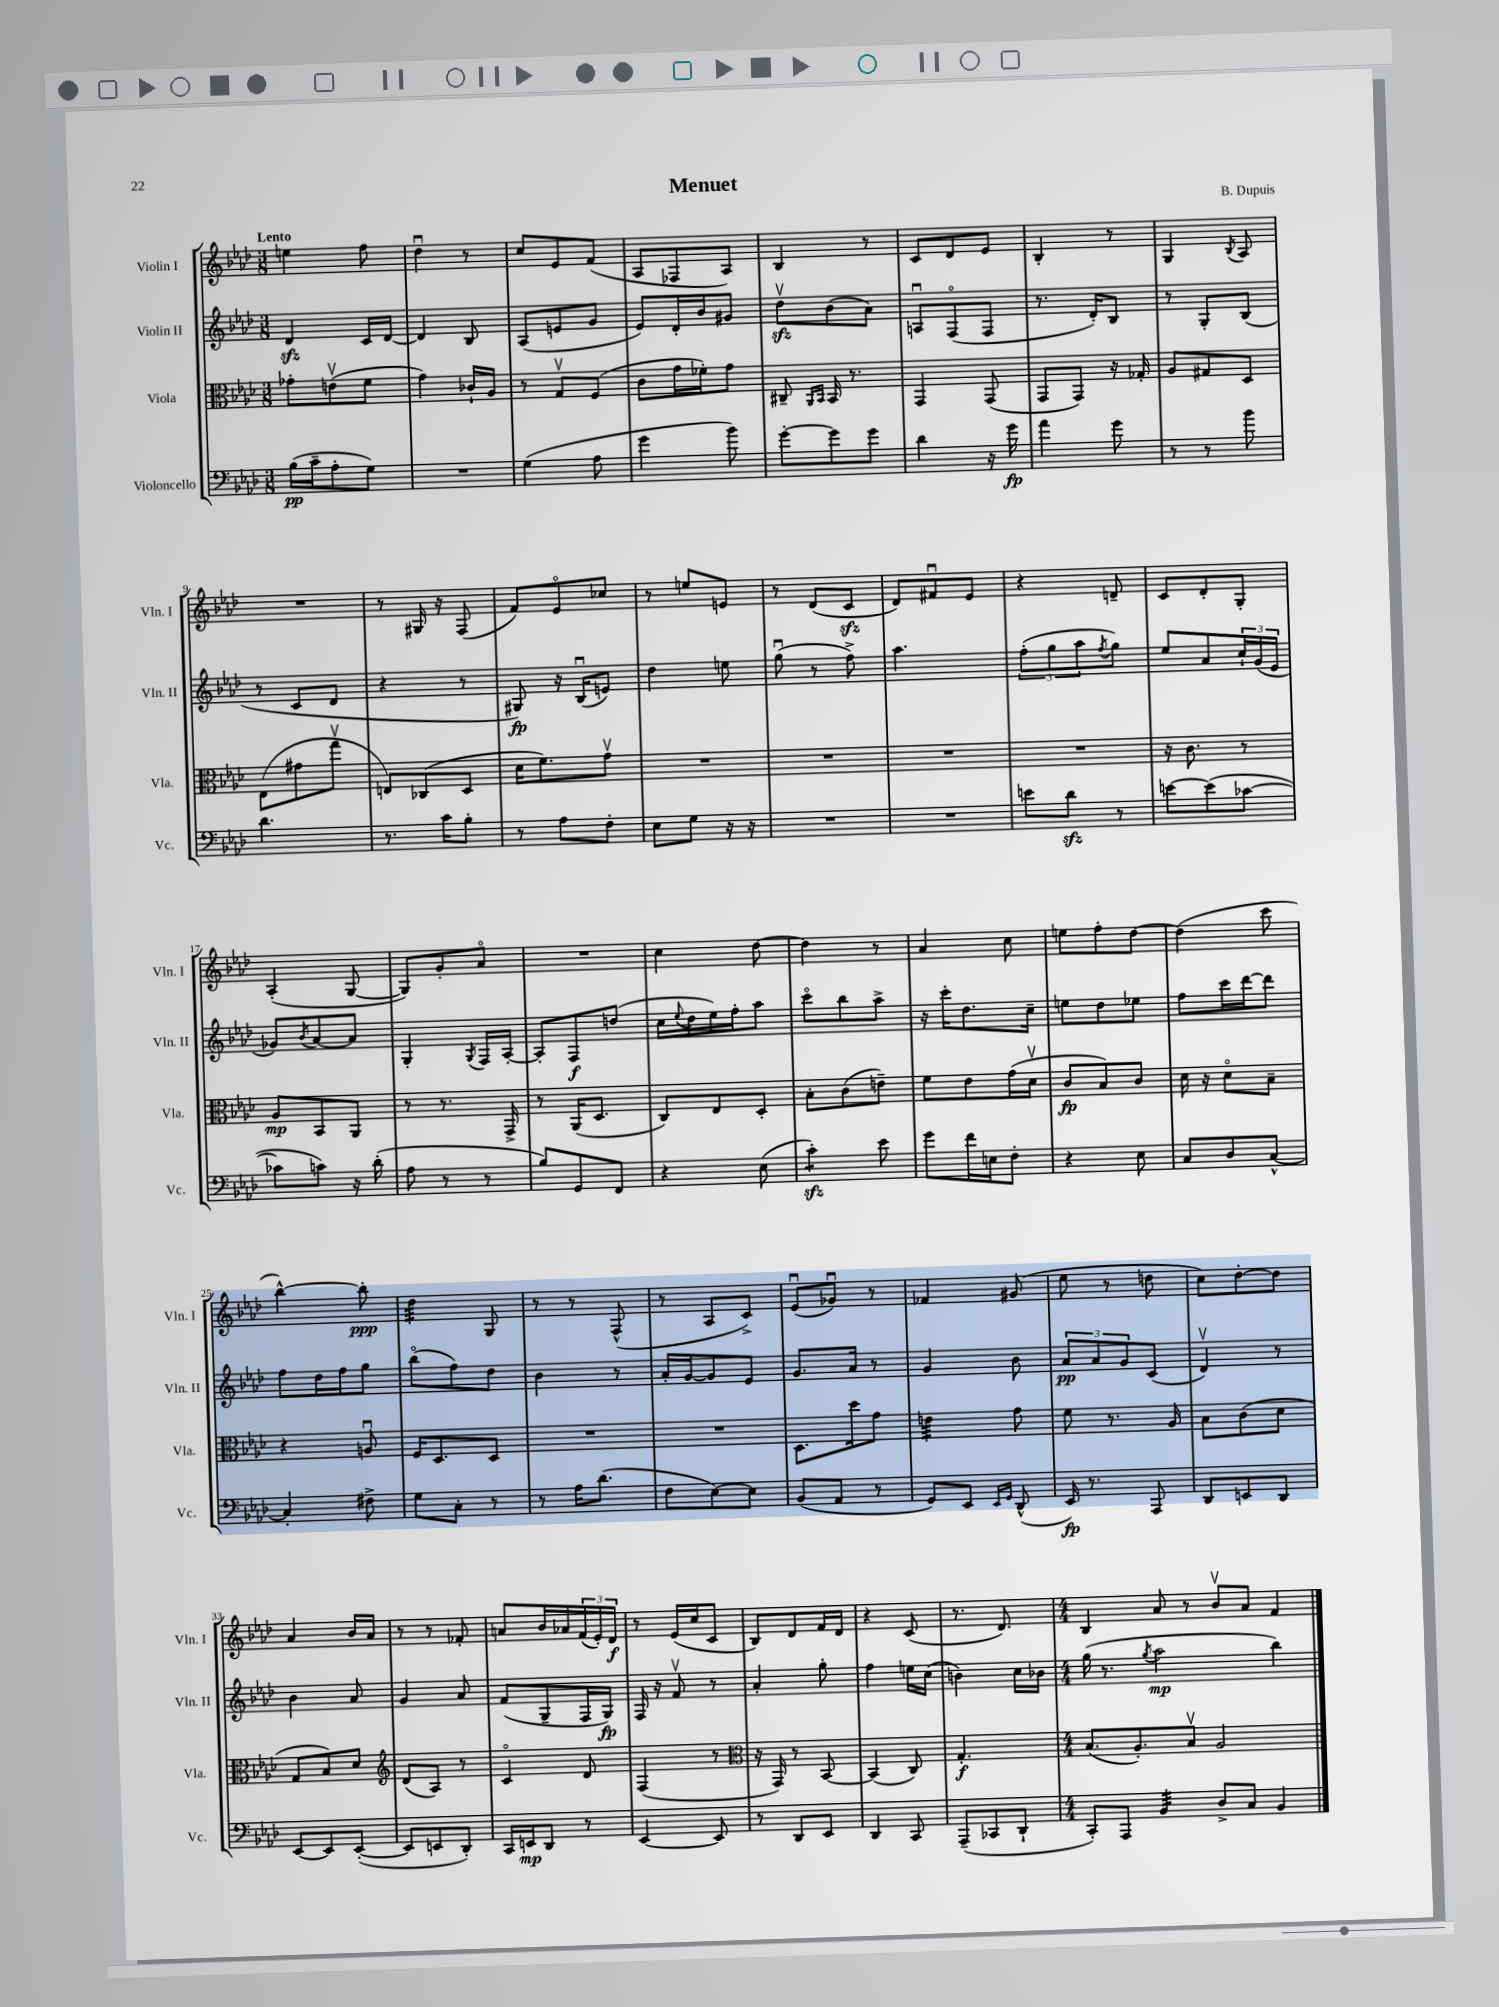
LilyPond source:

\header { title = "Menuet" composer = "B. Dupuis" }
<<
\new StaffGroup <<
\new Staff = "s0" \with { instrumentName = "Violin I" shortInstrumentName = "Vln. I" } {
    \clef treble \key aes \major \numericTimeSignature \time 3/8 \tempo "Lento"
    e''4 f''8 |
    des''4\downbow r8 |
    c''8 ees'8 f'8( |
    aes8 fes8 aes8) |
    bes4 r8 |
    c'8 des'8 ees'8 |
    bes4-. r8 |
    g4 \acciaccatura { bes8 } aes8 |
    R4. |
    r8 gis16 r16 f8( |
    f'8) ees'8\flageolet ces''8 |
    r8 e''8 e'8 |
    r8 des'8( c'8\sfz |
    des'8) fis'8\downbow ees'8 |
    r4 d'8-- |
    c'8 des'8-. g8-. |
    aes4-.( g8~ |
    g8) g'8-. aes'8\flageolet |
    R4. |
    c''4 des''8~ |
    des''4 r8 |
    aes'4 c''8 |
    e''8 f''8-. des''8~ |
    des''4( c'''8 |
    bes''4~-^) bes''8-.\ppp |
    des''4:32 g8 |
    r8 r8 f8-^( |
    r8 aes8 c'8->) |
    ees'8\downbow( ges'8\downbow) r8 |
    fes'4 gis'8( |
    ees''8 r8 d''8 |
    c''8) des''8~-. des''8 |
    aes'4 bes'16 aes'16 |
    r8 r8 fes'8-. |
    a'8 bes'16 aes'16 \tuplet 3/2 { f'16( ees'16-.) des'16\f } |
    r8 ees'16( c''16 c'8 |
    bes8) des'8 f'16 des'16 |
    r4 c'8( |
    r8. des'8.) |
    \numericTimeSignature \time 4/4 bes4 aes'8 r8 bes'8\upbow aes'8 f'4 \bar "|." |
}
\new Staff = "s1" \with { instrumentName = "Violin II" shortInstrumentName = "Vln. II" } {
    \clef treble \key aes \major \numericTimeSignature \time 3/8
    des'4\sfz c'16 des'16~ |
    des'4 bes8 |
    aes8( e'8 g'8 |
    ees'8) des'16-. bes'16 gis'8 |
    des''8\upbow\sfz bes'8( aes'8) |
    a8\downbow f8\flageolet( f8 |
    r8. des'16-.) bes8 |
    r8 g8-. bes8( |
    r8 c'8 des'8 |
    r4 r8 |
    gis8\fp) r16 bes16\downbow( e'8) |
    des''4 e''8 |
    g''8\downbow( r8 f''8->) |
    aes''4. |
    \tuplet 3/2 { f''8-.( g''8 aes''8 } \acciaccatura { f''8 } g''8) |
    ees''8 aes'8 \tuplet 3/2 { c''16-! g'16( ees'16 } |
    ges'8) \acciaccatura { bes'8 } aes'8~ aes'8 |
    g4-. \acciaccatura { g8 } f16 aes16~-. |
    aes8-. f8\f d''8( |
    c''16 \appoggiatura { ees''8 } des''16 ees''16) f''16-. aes''8 |
    c'''8\flageolet bes''8 aes''8-> |
    r16 c'''16-. des''8. c''16-- |
    e''8 des''8 ees''8 |
    f''8 c'''16 des'''16~ des'''8 |
    f''8 des''16 f''16 g''8 |
    bes''8\flageolet( f''8) des''8 |
    bes'4 r8 |
    aes'16-. g'16~ g'8 ees'8 |
    g'8. aes'16 r8 |
    g'4 bes'8 |
    \tuplet 3/2 { aes'8\pp aes'8 g'8 } c'8( |
    des'4\upbow) r8 |
    bes'4 aes'8 |
    g'4 aes'8 |
    f'8( g8-- f16 g16\fp) |
    f16 r16 f'8\upbow r8 |
    aes'4-. g''8-. |
    f''4 e''16 c''16( |
    b'4) c''16 bes'16 |
    \numericTimeSignature \time 4/4 g''16( r8. \acciaccatura { g''8 } aes''2\mp bes''4) \bar "|." |
}
\new Staff = "s2" \with { instrumentName = "Viola" shortInstrumentName = "Vla." } {
    \clef alto \key aes \major \numericTimeSignature \time 3/8
    ges'8-. e'8\upbow( f'8 |
    g'4) ces'16-! aes16 |
    r8 g8\upbow f8( |
    c'8 g'16 fes'16-.) g'8 |
    cis8-- \grace { aes,16 bes,16 } bes,16 r8. |
    g,4 g,8( |
    g,8 g,8) r16 ges16-. |
    aes8 gis8 des8 |
    ees8( gis'8 g''8\upbow |
    e8) ces8( des8 |
    des'16 f'8.) g'8\upbow |
    R4. |
    R4. |
    R4. |
    R4. |
    r16 c'8. r8 |
    aes8\mp bes,8 aes,8 |
    r8 r8. g,16-> |
    r8 aes,16( des8. |
    c8) ees8 des8-. |
    bes8-. c'8( e'8--) |
    f'8 ees'8 g'16( des'16\upbow |
    c'8\fp bes8) c'8 |
    des'16 r16 des'8\flageolet bes8-- |
    r4 a8\downbow |
    f16 des8. des8 |
    R4. |
    R4. |
    des8. des''16 g'8 |
    e'4:32 g'8 |
    f'8 r8. aes16 |
    bes8 c'8( des'8 |
    g8 bes8) des'8 |
    \clef treble des'8( aes8) r8 |
    c'4\flageolet des'8 |
    f4( r8 |
    \clef alto r16 g,16) r8 bes,8~ |
    bes,4( c8) |
    g4.-.\f |
    \numericTimeSignature \time 4/4 bes8.( aes8.-.) bes8\upbow aes2 \bar "|." |
}
\new Staff = "s3" \with { instrumentName = "Violoncello" shortInstrumentName = "Vc." } {
    \clef bass \key aes \major \numericTimeSignature \time 3/8
    bes16\pp( c'16-- aes8-. g8) |
    R4. |
    g4( aes8 |
    g'4 bes'8) |
    g'8~-. g'8 g'8 |
    des'4 r16 g'16\fp |
    aes'4 g'8 |
    r8 r8 bes'8 |
    des'4. |
    r8. c'16 bes8-. |
    r8 aes8 f8-. |
    ees8 g8 r16 r16 |
    R4. |
    R4. |
    e'8 des'8\sfz r8 |
    e'8~ e'8( ces'8~ |
    ces'8 c'8) r16 des'16-.( |
    aes8 r8 r8 |
    bes8) g,8 f,8 |
    r4 ees8( |
    c'4:8-.\sfz) ees'8 |
    g'8 f'16 e16 f8-. |
    r4 ees8 |
    c8 des8 c8~-^ |
    c4-. fis8-> |
    g8 c8-. r8 |
    r8 aes16 des'8.( |
    f8 ees8~) ees8 |
    bes,8( aes,8 r8 |
    g,8) ees,8 \grace { ees,16 g,16 } des,8-^( |
    ees,16\fp) r8. aes,,8 |
    des,8 e,8 des,8 |
    ees,8~ ees,8 ees,8~-.( |
    ees,8 e,8 des,8-.) |
    c,16 e,16\mp des,8 r8 |
    ees,4~ ees,8 |
    r8 des,8 ees,8 |
    des,4 c,8 |
    aes,,8--( ces,8 des,8-! |
    \numericTimeSignature \time 4/4 c,8-.) aes,,8 bes,4:32 des8-> c8 bes,4 \bar "|." |
}
>>
>>
